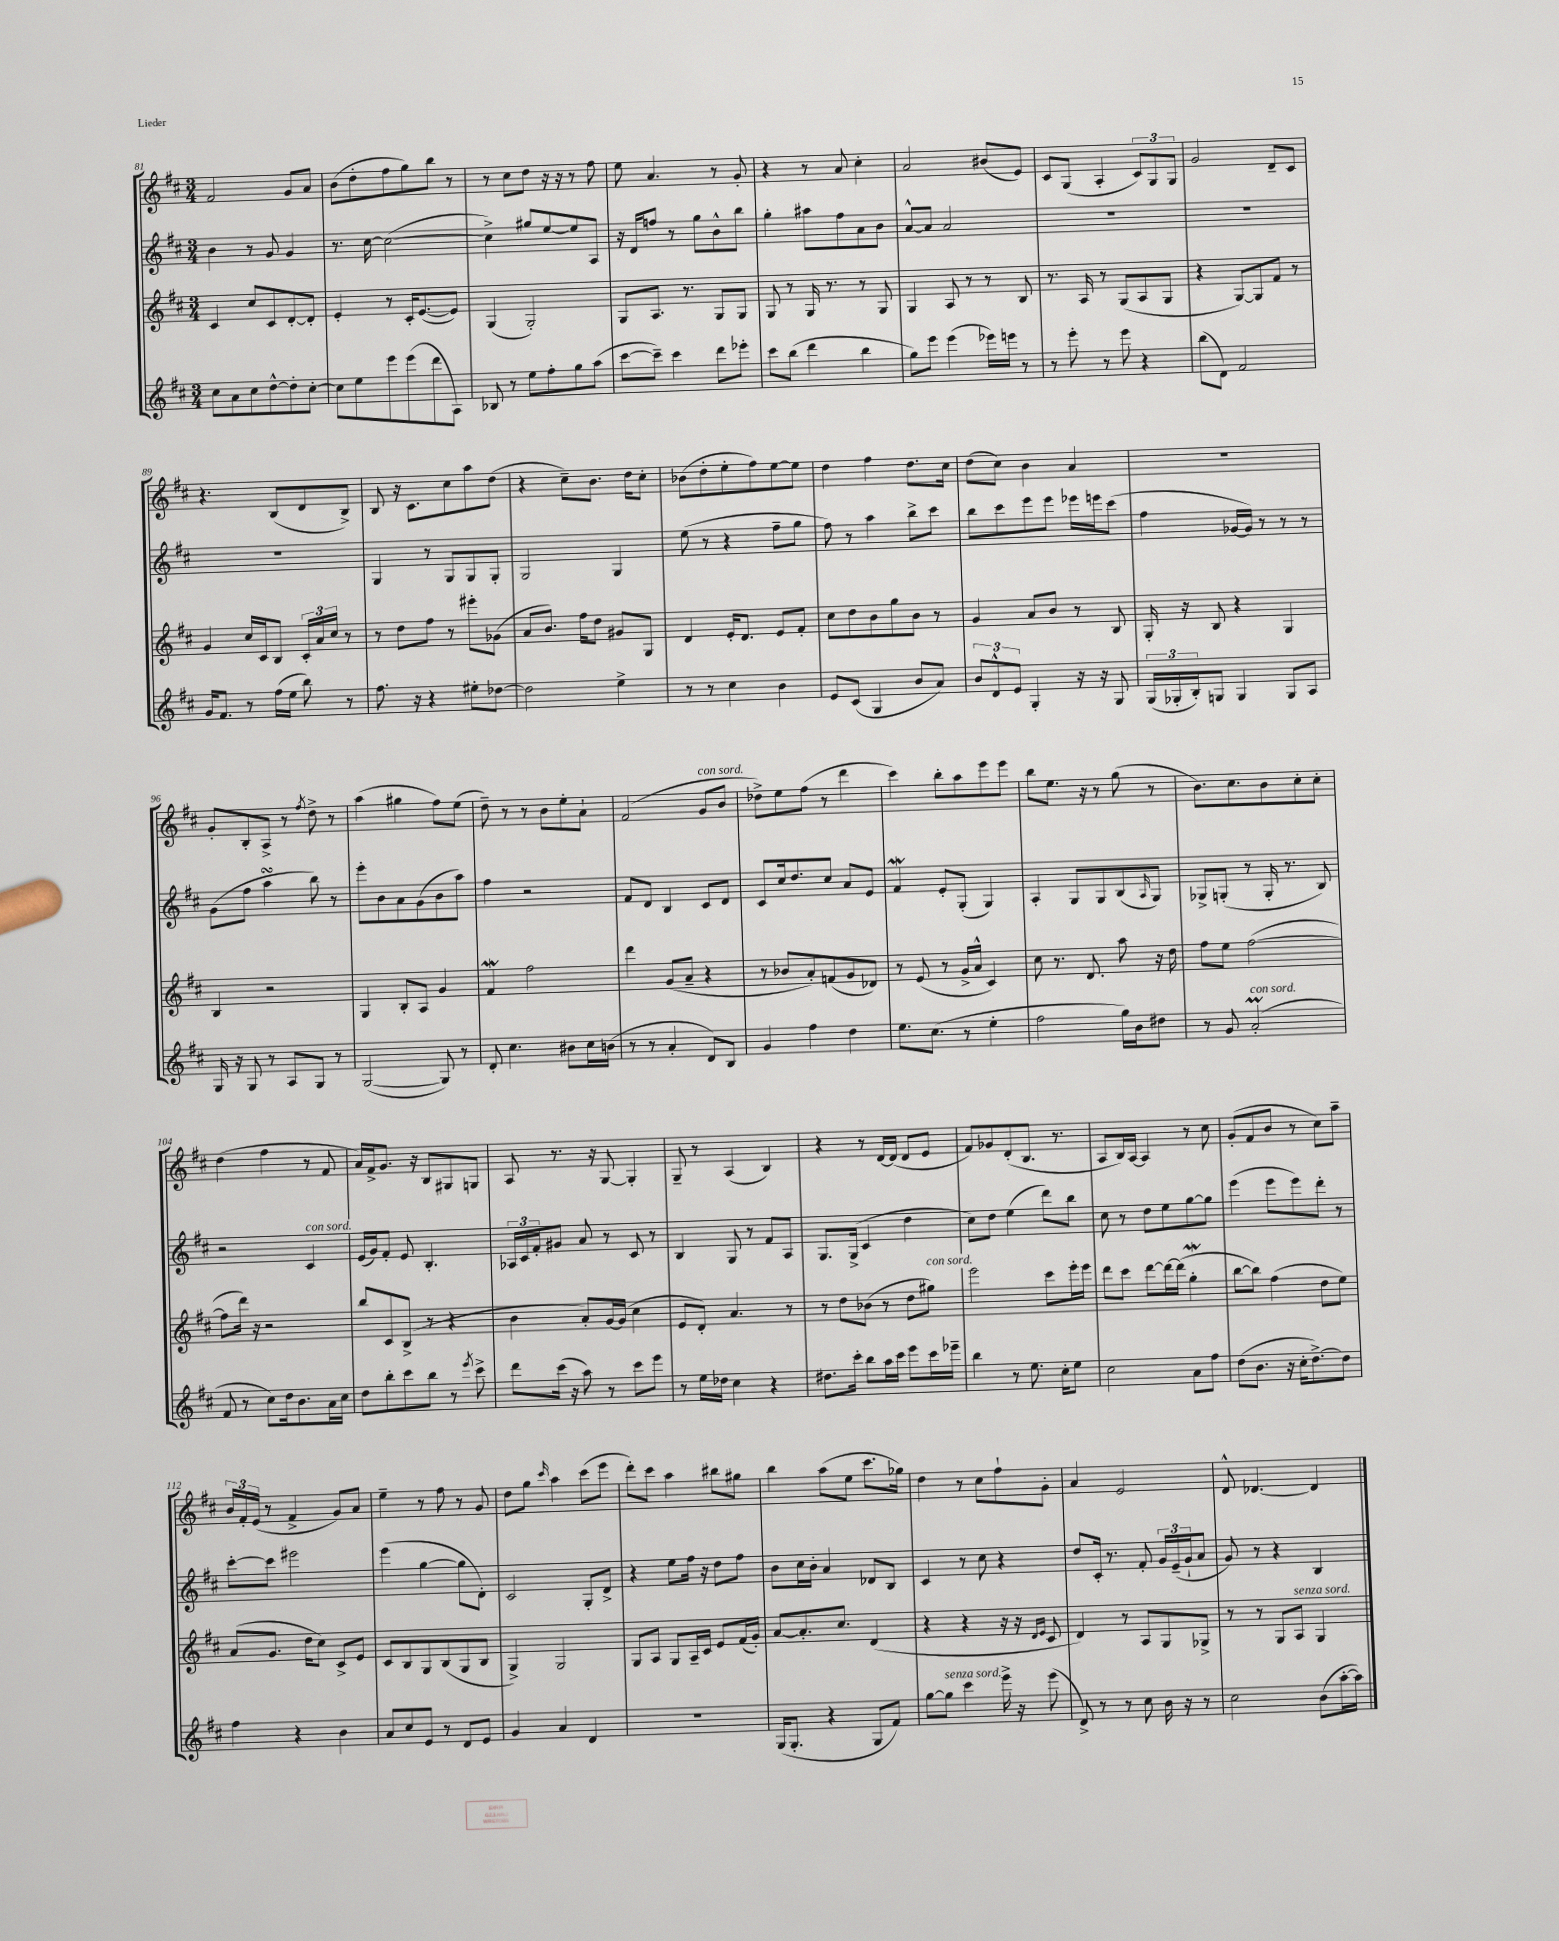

**kern	**kern	**kern	**kern
*part4	*part3	*part2	*part1
*staff4	*staff3	*staff2	*staff1
*clefG2	*clefG2	*clefG2	*clefG2
*k[f#c#]	*k[f#c#]	*k[f#c#]	*k[f#c#]
*M3/4	*M3/4	*M3/4	*M3/4
=81	=81	=81	=81
8cc#\L	4c#/	4b\	2f#/
8a\	.	.	.
8cc#\	8cc#/L	8r	.
[8dd^^\	8c#/	8g/	.
8dd'\]	[8d'/	4g/	8g/L
[8cc#'\J	8d'/J]	.	8a/J
=82	=82	=82	=82
8cc#\L]	4e'/	8.r	(8b\L
8ee\	.	.	8dd'\
.	.	[16cc#\	.
8eee\	8r	(2cc#\_	8ff#\
(8eee\	16c#'/KL	.	8gg\)
.	([8.e/	.	.
8ddd\	.	.	8bb\J
8A\J)	8e/J])	.	8r
=83	=83	=83	=83
8B-X/	(4G/	4cc#^\])	8r
8r	.	.	8cc#\L
8ee\L	2G'/)	8gg#X/L	8dd\J
8ff#'\	.	[8ee/	16r
.	.	.	16r
8gg\	.	8ee/]	8r
(8aa\J	.	8A/J	8ff#\
=84	=84	=84	=84
[8ccc#\L	8G/L	16r	8ee\
.	.	16d/KL	.
8ccc#~\J])	8.A/J	8ffn/J	4.a/
4ccc#\	.	8r	.
.	8.r	.	.
.	.	8gg\L	.
8ddd\L	8G/L	8b^^\	8r
8eee-X'\J	8G/J	8bb\J	8g'/
=85	=85	=85	=85
8ccc#\L	8G/	4gg'\	4r
(8bb\J	8r	.	.
4ddd\	16G/	8aa#X\L	8r
.	8.r	.	.
.	.	8ff#\	8a/
4bb\	8r	8a\	4cc#'\
.	8G/	8b\J	.
=86	=86	=86	=86
8gg\L)	4G/	[8a^^/L	2a/
8eee\J	.	8a/J]	.
(4eee\	8A/	2a/	.
.	8r	.	.
16eee-X\LL)	8r	.	(8b#X/L
16eeen\JJ	.	.	.
8r	8B/	.	8e/J)
=87	=87	=87	=87
8r	8.r	2.r	8c#/L
8eee'\	.	.	(8G/J
.	16A/	.	.
8r	8r	.	4A'/
8eee\	(8G/L	.	.
4r	8A/	.	12c#/L)
.	.	.	12G/
.	8G/J	.	.
.	.	.	12G/J
=88	=88	=88	=88
(8bb\L	4r	2.r	2g/
8d\J)	.	.	.
2f#/	[8G/L)	.	.
.	8G/]	.	.
.	8f#/J	.	8d~/L
.	8r	.	8c#/J
!!LO:LB:g=z
=89	=89	=89	=89
16g/KL	4g/	2.r	4.r
8.f#/J	.	.	.
8r	16cc#/LL	.	.
.	16c#/J	.	.
(16ff#\LL	8B/J	.	(8B/L
16ee\JJ	.	.	.
8bb\)	24c#'/LL	.	8d/
.	24a/	.	.
.	24cc#/JJ	.	.
8r	8r	.	8B^/J)
=90	=90	=90	=90
8.ff#\	8r	4G/	8B/
.	8dd\L	.	16r
16r	.	.	8.c#\L
4r	8ff#\J	8r	.
.	8r	8G/L	8cc#\
8ee#X'\L	8eee#X'\L	8G/	8aa\
[8dd-X\J	(8g-X\J	8G'/J	(8dd\J
=91	=91	=91	=91
2dd-\]	8a/L	2G/	4r
.	8.b/J)	.	.
.	.	.	8cc#~\L)
.	16ff#\KL	.	.
.	8dd\J	.	8.b\J
4ee^\	8g#X/L	4G/	.
.	.	.	16dd\KL
.	8G/J	.	8cc#'\J
=92	=92	=92	=92
8r	4d/	(8ee\	(8b-X\L
8r	.	8r	8dd'\
4cc#\	16e'/KL	4r	8ee'\
.	8.d/J	.	.
.	.	.	8ff#\)
4b\	8e/L	8ff#~\L	[8ee\
.	8f#'/J	8gg\J	8ee\J]
=93	=93	=93	=93
8e/L	8cc#\L	8ff#\)	4dd\
(8c#/J	8dd\	8r	.
4G/	8b\	4aa\	4ff#\
.	8gg\	.	.
8b/L	8b\J	8bb^\L	8.dd\L
8a/J)	8r	8ccc#\J	.
.	.	.	16cc#\Jk
=94	=94	=94	=94
12b/L	4g/	8bb\L	(8dd\L
12d^^/	.	.	.
.	.	8ccc#\	8cc#\J)
12e/J	.	.	.
4G'/	8a/L	8eee\	4b\
.	8b/J	8eee\J	.
16r	8r	16eee-X\LL	4a/
16r	.	16eeen\J	.
8G/	8B/	(8ccc#\J	.
=95	=95	=95	=95
(24G/LL	16G'/	4ff#\	2.r
24G-X'/	.	.	.
.	16r	.	.
24B'/J)	.	.	.
8Gn/J	8B/	.	.
4G/	4r	[16g-X/LL	.
.	.	16g-/JJ])	.
.	.	8r	.
8G/L	4G/	8r	.
8A/J	.	8r	.
!!LO:LB:g=z
=96	=96	=96	=96
16G/	4B/	(8g\L	8g'/L
16r	.	.	.
8G/	.	8ff#\J	8B'/
8r	2r	4aasSSS\	8A^/J
8A/L	.	.	8r
.	.	.	8qff#/
8G/J	.	8bb\)	8dd^\
8r	.	8r	8r
=97	=97	=97	=97
([2G/	4G/	8eee'\L	(4aa\
.	.	8b\	.
.	8B'/L	8a\	4gg#X\
.	8A/J	(8g\	.
8G/])	4g/	8b\	8ff#\L)
8r	.	8aa\J)	(8ee\J
=98	=98	=98	=98
8d'/	4f#W/	4ff#\	8dd~\)
4.cc#\	.	.	8r
.	2ff#\	2r	8r
.	.	.	8b\L
8b#X\L	.	.	8ee'\
16cc#\L	.	.	8a`\J
(16bn\JJ	.	.	.
=99	=99	=99	=99
8r	4ddd\	8f#/L	(2f#/
8r	.	8d/J	.
4a'/	(8g/L	4B/	.
.	8a~/J	.	.
!	!	!	!LO:TX:a:i:t=con sord.
8d/L)	4r	8c#/L	8g/L
8B/J	.	8d/J	8b/J
=100	=100	=100	=100
4g/	8r	8c#/L	8dd-X^\L)
.	8b-X/L	16cc#/k	8ee\
.	.	8.dd/	.
4ff#\	8a'/)	.	(8ff#\J
.	(8fn/	8cc#/J	8r
4dd\	8g/	8a/L	4ddd\
.	8d-X/J)	8e/J	.
=101	=101	=101	=101
8.ee\L	8r	4f#W/	4ccc#\)
.	(8e/	.	.
(8.cc#\J	.	.	.
.	8r	8e'/L	8bb'\L
8r	16g^/LL	(8G'/J	8aa\
.	16a^^/JJ	.	.
4ee'\	4c#/)	4G/)	8eee\
.	.	.	8eee\J
=102	=102	=102	=102
2ff#\	8cc#\	4A'/	8bb\L
.	8.r	.	8.ee\J
.	.	8G/L	.
.	8.d/	.	16r
.	.	8G/	8r
16gg\LL)	8aa\	(8B/	(8gg\
16b\J	.	.	.
.	.	16qqA/	.
8dd#X\J	16r	8G/J)	8r
.	16dd\	.	.
=103	=103	=103	=103
8r	8ff#\L	8G-X^/L	8.b\L)
8g/	8ee\J	(8Gn'/J	.
.	.	.	8.cc#\
!LO:TX:a:i:t=con sord.	!	!	!
(2aM'/	([2ff#\	8r	.
.	.	16G'/	8b\
.	.	8.r	.
.	.	.	8cc#'\
.	.	8B/)	8cc#'\J
!!LO:LB:g=z
=104	=104	=104	=104
8f#/	8ff#\L]	2r	(4dd\
8r	16ddd\Jk)	.	.
.	16r	.	.
8cc#\L)	2r	.	4ff#\
16dd\k	.	.	.
8.b\	.	.	.
!	!	!LO:TX:a:i:t=con sord.	!
.	.	4c#/	8r
16a\L	.	.	8f#/
16cc#\JJ	.	.	.
=105	=105	=105	=105
8dd\L	8bb/L	(16e/LL	16a/LL)
.	.	16g/J)	16f#^/J
8bb'\	8c#/	8f#'/J	8.g/J
8ccc#\	(8B^/J	8e/	.
.	.	.	16r
8bb\J	8r	4.B'/	8B/L
8r	4r	.	8G#X/
8qeee/	.	.	.
8ccc#^\	.	.	8Gn/J
=106	=106	=106	=106
8ddd\L	4b\	24A-X/LL	8A/
.	.	24c#/	.
.	.	24f#'/J	.
(16ccc#\Jk	.	8g#X/J	8.r
16r	.	.	.
8aa\)	8a'/L)	8a/	.
.	.	.	16r
8r	[16g/L	8r	[8G/
.	(16g/JJ]	.	.
8ccc#\L	4cc#\	8c#/	4G'/]
8eee\J	.	8r	.
=107	=107	=107	=107
8r	8e/L	4B/	8G~/
16ee\LL	8d'/J)	.	8r
16dd-X\JJ	.	.	.
4cc#\	4.a/	8G/	(4A/
.	.	8r	.
4r	.	8f#/L	4B/)
.	8r	8A/J	.
=108	=108	=108	=108
8.dd#X\L	8r	8.G/L	4r
.	8dd\L	.	.
16ccc#'\Jk	.	(16G^/Jk	.
8bb\L	(8b-X\J	4c#/	8r
16aa\L	8r	.	[16d/LL
16ccc#\JJ	.	.	(16d/JJ]
8eee\L	8dd\L	4dd\	8d/L
!	!LO:TX:a:i:t=con sord.	!	!
16ccc#\L	8gg#X\J)	.	8e/J
16eee-X~\JJ	.	.	.
=109	=109	=109	=109
4bb\	2eee\	8cc#\L)	8f#/L)
.	.	8dd\J	8g-X/
8r	.	(4ee\	(8d'/
8.ee\	.	.	8.B/J
.	8ccc#\L	8ddd\L)	.
16cc#'\KL	.	.	8.r
8ee\J	16eee'\L	8bb\J	.
.	16eee\JJ	.	.
=110	=110	=110	=110
2cc#\	8ddd\L	8cc#\	8A/L
.	8ccc#\J	8r	16B/L)
.	.	.	[16A/JJ
.	[8ddd\L	8dd\L	4A/]
.	16ddd\L_	8ee\	.
.	(16ddd\JJ]	.	.
8a\L	4ggw'\	[8gg\	8r
8ff#\J	.	8gg\J]	8cc#\
=111	=111	=111	=111
(8dd\L	[8bb\L	(4eee\	(8g'/L
8.b\J	8bb\J])	.	8f#/
.	(4ff#\	8eee\L	8b/J
16r	.	.	.
16cc#'\KL	.	8eee\)	8r
[8.dd^\)	.	.	.
.	8dd\L	8ddd'\J	8cc#\L)
8dd\J]	8ee\J)	8r	8aa~\J
!!LO:LB:g=z
=112	=112	=112	=112
4ff#\	(8a/L	[8ccc#'\L	24b/LL
.	.	.	24f#'/
.	.	.	(24e/JJ
.	8.g/J	8ccc#\J]	8r
4r	.	2eee#X\	4f#^/
.	16dd\KL	.	.
.	8cc#\J)	.	.
4b\	8c#^/L	.	8g/L)
.	8e/J	.	8a/J
=113	=113	=113	=113
8a/L	8c#/L	(4eee\	4ee~\
8cc#/	8B/	.	.
8e/J	8G/	[4gg\	8r
8r	(8B/	.	8ff#\
8d/L	8G/	8gg\L]	8r
8e/J	8B/J	8d'\J)	8g/
=114	=114	=114	=114
4g/	4G^/)	2c#/	8dd\L
.	.	.	8gg\J
.	.	.	16qqccc#/
4a/	2G/	.	4aa\
4d/	.	8G'/L	(8ccc#\L
.	.	8d^/J	8eee\J
=115	=115	=115	=115
2.r	8G/L	4r	8ddd'\L)
.	8A/J	.	8ccc#\J
.	8G/L	8ee\L	4aa\
.	16A~/L	16ff#\Jk	.
.	16c#/JJ	16r	.
.	8e/L	8dd\L	8bb#X\L
.	(16f#/L	8ff#\J	8gg#X\J
.	16g'/JJ)	.	.
=116	=116	=116	=116
(16G/KL	[8a/L	8b\L	4bb\
8.G'/J	.	.	.
.	8.a'/]	16cc#\L	.
.	.	16b'\JJ	.
4r	.	4a/	(8aa\L
.	8.cc#/J	.	.
.	.	.	8ee\J
8G/L	(4d/	8d-X/L	8.ccc#\L
8f#/J)	.	8B/J	.
.	.	.	16gg-X\Jk)
=117	=117	=117	=117
[8gg\L	4r	4c#/	4dd\
!LO:TX:a:i:t=senza sord.	!	!	!
8gg\J]	.	.	.
4ccc#\	4r	8r	8r
.	.	8cc#\	8cc#\L
16eee^\	16r	4r	8ff#`\
16r	16r	.	.
.	16qqd/LL	.	.
.	16qqe/JJ	.	.
(8eee\	8c#/	.	8g'\J
=118	=118	=118	=118
8d^/)	4d/)	8dd/L	4a/
8r	.	16c#'/Jk	.
.	.	8.r	.
8r	8r	.	2e/
8cc#\	8A/L	8f#'/	.
16b\	8G/	24g/LL	.
.	.	(24e~/	.
16r	.	.	.
.	.	24g`/J	.
8r	8G-X^/J	8a/J	.
=119	=119	=119	=119
2cc#\	8r	8g/)	8d^^/
.	8r	8r	[4.d-X/
.	8G/L	4r	.
!	!LO:TX:a:i:t=senza sord.	!	!
.	8A/J	.	.
(8b\L	4G/	4B/	4d-/]
[16aa'\L	.	.	.
16aa\JJ])	.	.	.
==	==	==	==
*-	*-	*-	*-
